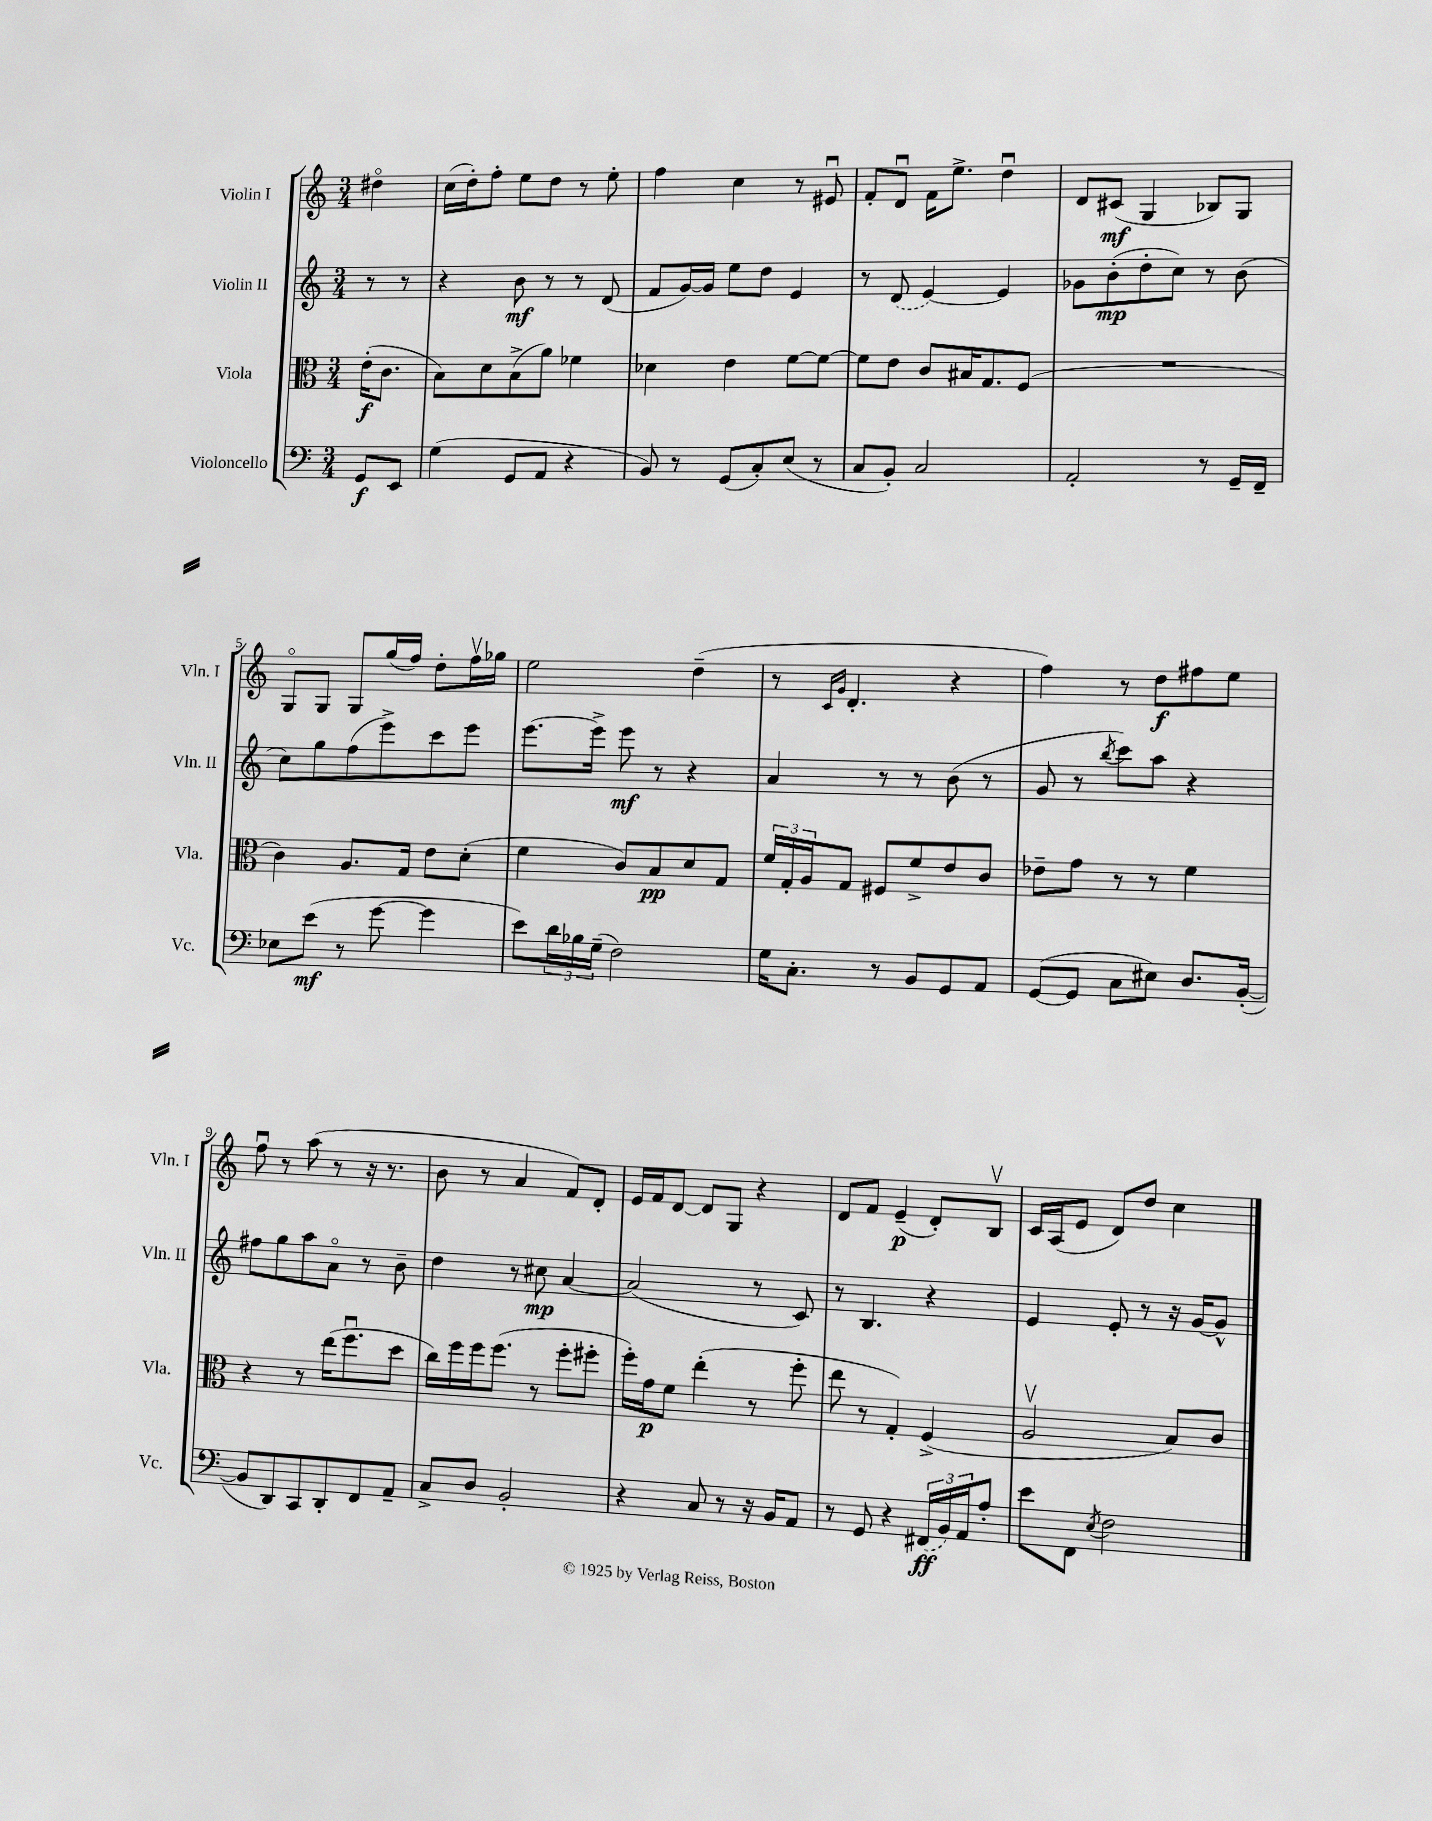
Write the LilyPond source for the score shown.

<<
\new StaffGroup <<
\new Staff = "s0" \with { instrumentName = "Violin I" shortInstrumentName = "Vln. I" } {
    \clef treble \key c \major \numericTimeSignature \time 3/4 \partial 4
    dis''4\flageolet |
    c''16( d''16-.) f''8-. e''8 d''8 r8 e''8-. |
    f''4 c''4 r8 eis'8\downbow |
    f'8-. d'8\downbow f'16 e''8.-> d''4\downbow |
    d'8 cis'8\mf( g4 bes8) g8 |
    g8\flageolet g8 g8 g''16( f''16) d''8-. f''16\upbow ges''16 |
    e''2 d''4--( |
    r8 \grace { c'16 g'16 } d'4.-. r4 |
    f''4) r8 d''8\f fis''8 e''8 |
    f''8\downbow r8 a''8( r8 r16 r8. |
    b'8 r8 a'4 f'8) d'8-. |
    e'16 f'16 d'8~ d'8 g8 r4 |
    d'8 f'8 e'4--\p( d'8-.) b8\upbow |
    c'16 a16( e'8 d'8) d''8 c''4 \bar "|." |
}
\new Staff = "s1" \with { instrumentName = "Violin II" shortInstrumentName = "Vln. II" } {
    \clef treble \key c \major \numericTimeSignature \time 3/4 \partial 4
    r8 r8 |
    r4 b'8\mf r8 r8 d'8( |
    f'8 g'16~) g'16 e''8 d''8 e'4 |
    r8 \once \slurDashed d'8( e'4~) e'4 |
    ges'8 b'8-.\mp( d''8-. c''8) r8 b'8( |
    c''8) g''8 f''8( e'''8->) c'''8 e'''8 |
    e'''8.~ e'''16-> e'''8\mf r8 r4 |
    a'4 r8 r8 b'8( r8 |
    g'8 r8 \acciaccatura { b''8 } c'''8) a''8 r4 |
    fis''8 g''8 a''8 a'8\flageolet r8 b'8-- |
    d''4 r8 cis''8\mp a'4~ |
    a'2( r8 c'8) |
    r8 b4. r4 |
    e'4 e'8-. r8 r16 g'16~ g'8-^ \bar "|." |
}
\new Staff = "s2" \with { instrumentName = "Viola" shortInstrumentName = "Vla." } {
    \clef alto \key c \major \numericTimeSignature \time 3/4 \partial 4
    e'16-.\f( c'8. |
    b8) d'8 b8->( a'8) fes'4 |
    des'4 e'4 f'8~ f'8~ |
    f'8 e'8 c'8 bis16 g8. f8( |
    R2. |
    c'4) a8. g16 e'8 d'8-.( |
    f'4 c'8) b8\pp d'8 g8 |
    \tuplet 3/2 { f'16 g16-. a16 } g8 fis8 f'8-> e'8 c'8 |
    ees'8-- g'8 r8 r8 f'4 |
    r4 r8 e''16( f''8.\downbow d''8 |
    c''16) f''16 f''16 f''8.( r8 f''8-. fis''8-. |
    f''16-.) g'16\p f'8 e''4-.( r8 f''8-. |
    e''8 r8 g4-.) f4->( |
    a2\upbow b8) c'8 \bar "|." |
}
\new Staff = "s3" \with { instrumentName = "Violoncello" shortInstrumentName = "Vc." } {
    \clef bass \key c \major \numericTimeSignature \time 3/4 \partial 4
    g,8\f e,8 |
    g4( g,8 a,8 r4 |
    b,8) r8 g,8( c8-.) e8( r8 |
    c8 b,8-.) c2 |
    a,2-. r8 g,16-- f,16-- |
    ees8 e'8\mf( r8 g'8~ g'4 |
    e'8) \tuplet 3/2 { d'16 bes16 g16--( } f2) |
    g16 c8.-. r8 b,8 g,8 a,8 |
    g,8~( g,8 c8 eis8) d8. b,16~-.( |
    b,8 d,8) c,8 d,8-. f,8 a,8-- |
    c8-> d8 b,2-. |
    r4 c8 r8 r16 b,16 a,8 |
    r8 g,8 r4 \tuplet 3/2 { \once \slurDashed fis,16\ff( b,16) a,16 } a8-. |
    e'8 f,8 \acciaccatura { e8 } f2 \bar "|." |
}
>>
>>
